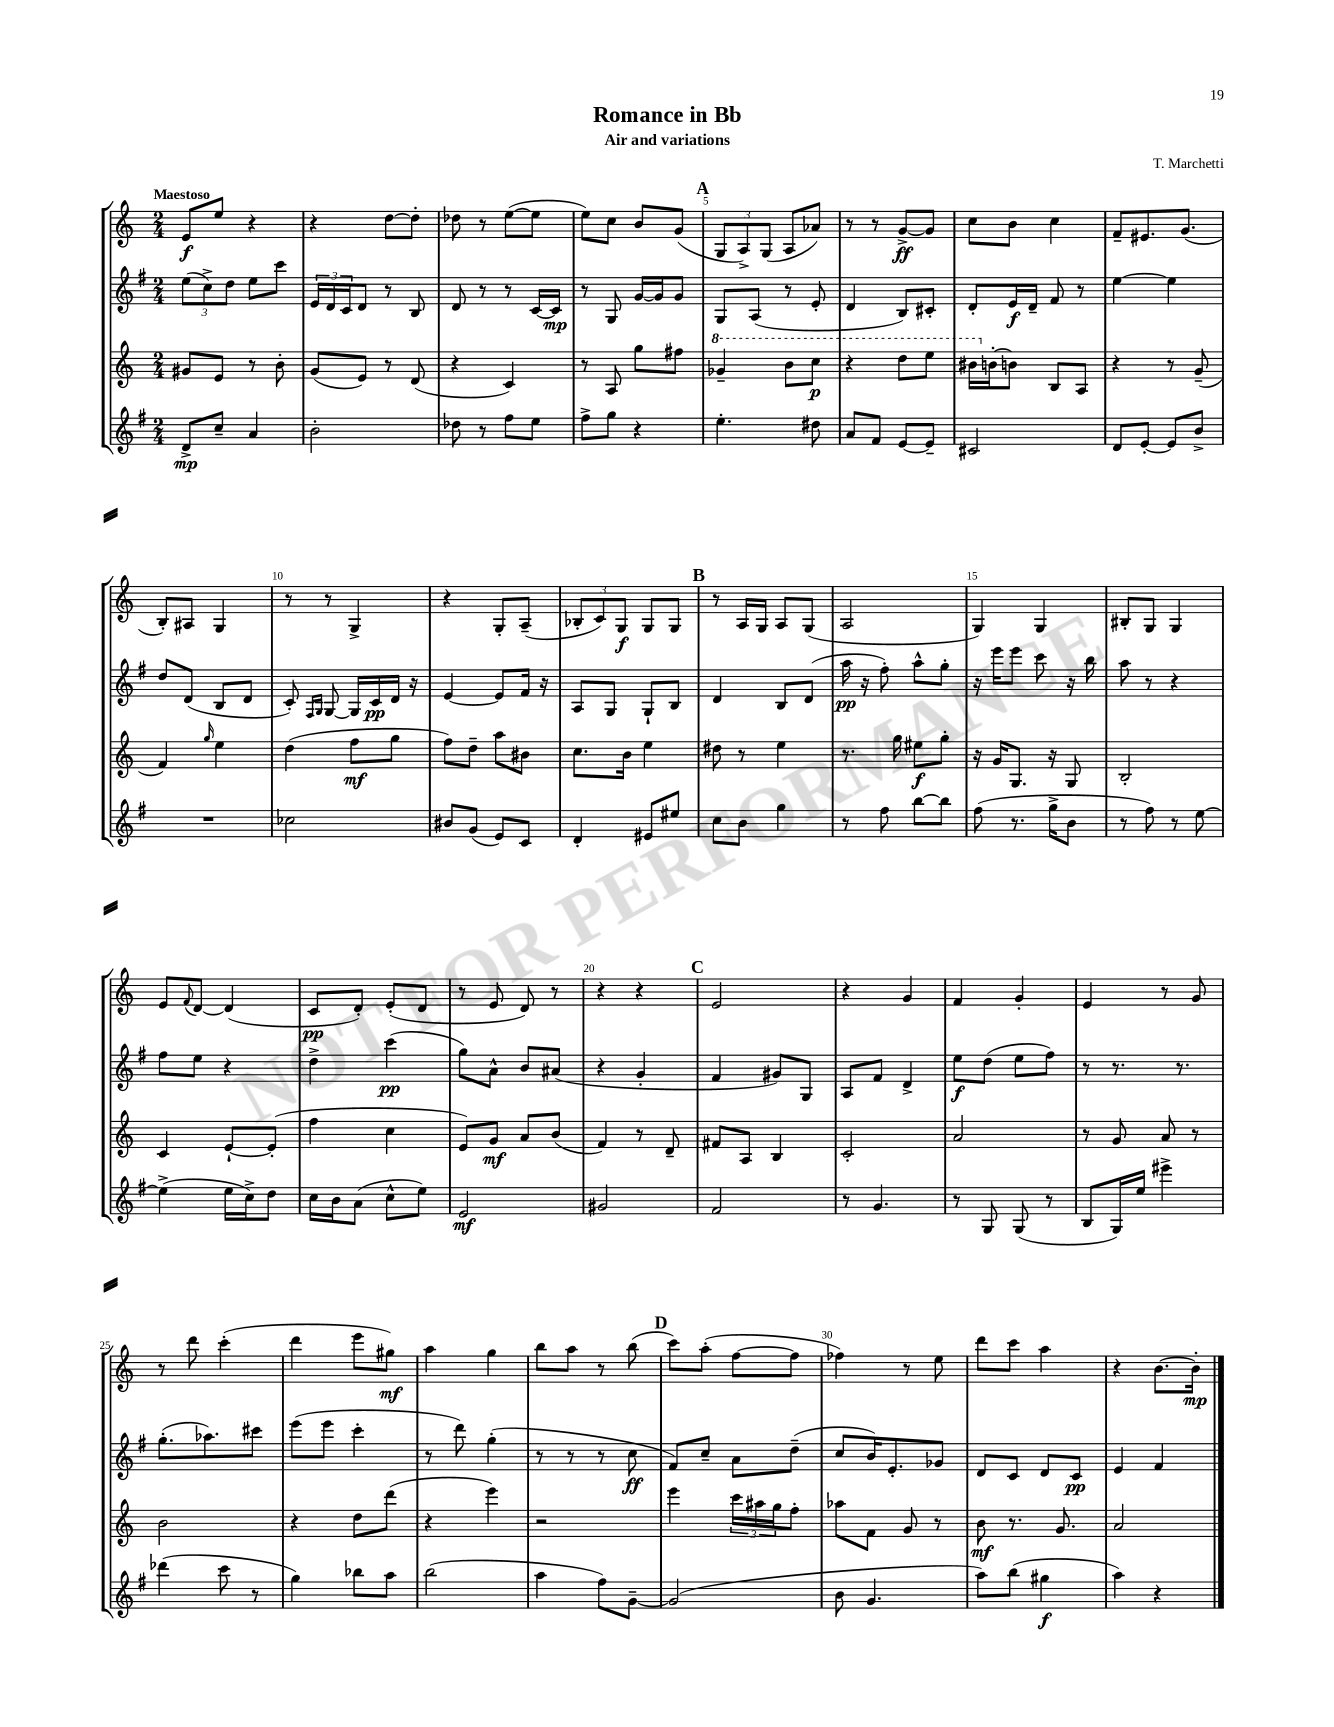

**kern	**kern	**kern	**kern
*staff4	*staff3	*staff2	*staff1
*clefG2	*clefG2	*clefG2	*clefG2
*k[f#]	*k[]	*k[f#]	*k[]
*M2/4	*M2/4	*M2/4	*M2/4
8d^	8g#	(12ee	8e
.	.	12cc^)	.
8cc~	8e	.	8ee
.	.	12dd	.
4a	8r	8ee	4r
.	8b'	8ccc	.
=	=	=	=
2b'	(8g	24e	4r
.	.	24d	.
.	.	24c	.
.	8e)	8d	.
.	8r	8r	[8dd
.	(8d	8B	8dd']
=	=	=	=
8dd-	4r	8d	8dd-
8r	.	8r	8r
8ff#	4c)	8r	([8ee
8ee	.	[16c	8ee]
.	.	16c]	.
=	=	=	=
8ff#^	8r	8r	8ee)
8gg	8A	8G	8cc
4r	8gg	[16g	8b
.	.	16g]	.
.	8ff#	8g	(8g
=	=	=	=
4.ee'	4gg-~	8G	12G
.	.	.	12A^)
.	.	(8A	.
.	.	.	(12G
.	8bb	8r	8A
8dd#	8ccc	8e'	8a-)
=	=	=	=
8a	4r	4d	8r
8f#	.	.	8r
[8e	8ddd	8B)	[8g^
8e~]	8eee	8c#'	8g]
=	=	=	=
2c#	16bb#	8d'	8cc
.	[16b'	.	.
.	8b]	16e	8b
.	.	16d~	.
.	8B	8f#	4cc
.	8A	8r	.
=	=	=	=
8d	4r	[4ee	8f~
[8e'	.	.	8.e#
8e]	8r	4ee]	.
.	.	.	(8.g
8b^	(8g~	.	.
=	=	=	=
2r	4f)	8dd	8B')
.	.	(8d	8A#
.	16qqgg	.	.
.	4ee	8B	4G
.	.	8d	.
=	=	=	=
2cc-	(4dd	8c')	8r
.	.	16qqF#	.
.	.	16qqG	.
.	.	[8G	8r
.	8ff	16G]	4G^
.	.	16c	.
.	8gg	16d	.
.	.	16r	.
=	=	=	=
8b#	8ff)	[4e	4r
(8g	8dd~	.	.
8e)	8aa	8e]	8G'
8c	8b#	16f#	(8A~
.	.	16r	.
=	=	=	=
4d'	8.cc	8A	12B-'
.	.	.	12c)
.	.	8G	.
.	.	.	12G
.	16b	.	.
8e#	4ee	8G`	8G
8ee#	.	8B	8G
=	=	=	=
8cc	8dd#	4d	8r
8b	8r	.	16A
.	.	.	16G
4gg	4ee	8B	8A
.	.	(8d	(8G
=	=	=	=
8r	8.r	16aa	2A
.	.	16r	.
8ff#	.	8ff#')	.
.	16gg	.	.
[8bb	8ee#	8aa^^	.
8bb]	8gg'	8gg'	.
=	=	=	=
(8ff#	16r	16r	4G)
.	16g	16eee	.
8.r	8.G	8eee	.
.	.	8ccc	4G
16gg^	16r	.	.
8b	8G	16r	.
.	.	16bb	.
=	=	=	=
8r	2B'	8aa	8B#'
8ff#)	.	8r	8G
8r	.	4r	4G
[8ee	.	.	.
=	=	=	=
(4ee^]	4c	8ff#	8e
.	.	.	8qqf
.	.	8ee	[8d
16ee	[8e`	4r	(4d]
16cc^)	.	.	.
8dd	(8e']	.	.
=	=	=	=
16cc	4ff	4dd^	8c
16b	.	.	.
(8a	.	.	8d')
8cc^^	4cc	(4ccc	(8e'
8ee)	.	.	8d
=	=	=	=
2e	8e)	8gg)	8r
.	8g	8a^^	8e
.	8a	8b	8d)
.	(8b	(8a#	8r
=	=	=	=
2g#	4f)	4r	4r
.	8r	4g'	4r
.	8d~	.	.
=	=	=	=
2f#	8f#	4f#	2e
.	8A	.	.
.	4B	8g#)	.
.	.	8G	.
=	=	=	=
8r	2c'	8A	4r
4.g	.	8f#	.
.	.	4d^	4g
=	=	=	=
8r	2a	8ee	4f
8G	.	(8dd	.
(8G	.	8ee	4g'
8r	.	8ff#)	.
=	=	=	=
8B	8r	8r	4e
16G)	8g	8.r	.
16ee	.	.	.
4eee#^	8a	.	8r
.	.	8.r	.
.	8r	.	8g
=	=	=	=
(4ddd-	2b	(8.gg'	8r
.	.	.	8ddd
.	.	8.aa-)	.
8ccc	.	.	(4ccc'
8r	.	8ccc#	.
=	=	=	=
4gg)	4r	(8eee	4ddd
.	.	8eee	.
8bb-	8dd	4ccc'	8eee
8aa	(8ddd	.	8gg#)
=	=	=	=
(2bb	4r	8r	4aa
.	.	8ddd)	.
.	4eee)	(4gg'	4gg
=	=	=	=
4aa	2r	8r	8bb
.	.	8r	8aa
8ff#)	.	8r	8r
[8g~	.	8cc	(8bb
=	=	=	=
(2g]	4eee	8f#)	8ccc)
.	.	8cc~	(8aa'
.	24ccc	8a	[8ff
.	24aa#	.	.
.	24gg	.	.
.	8ff'	(8dd~	8ff]
=	=	=	=
8b	8aa-	8cc	4ff-)
4.g	8f	16b)	.
.	.	8.e'	.
.	8g	.	8r
.	8r	8g-	8ee
=	=	=	=
8aa)	8b	8d	8ddd
(8bb	8.r	8c	8ccc
4gg#	.	8d	4aa
.	8.g	.	.
.	.	8c	.
=	=	=	=
4aa)	2a	4e	4r
4r	.	4f#	[8.b
.	.	.	16b']
==	==	==	==
*-	*-	*-	*-
